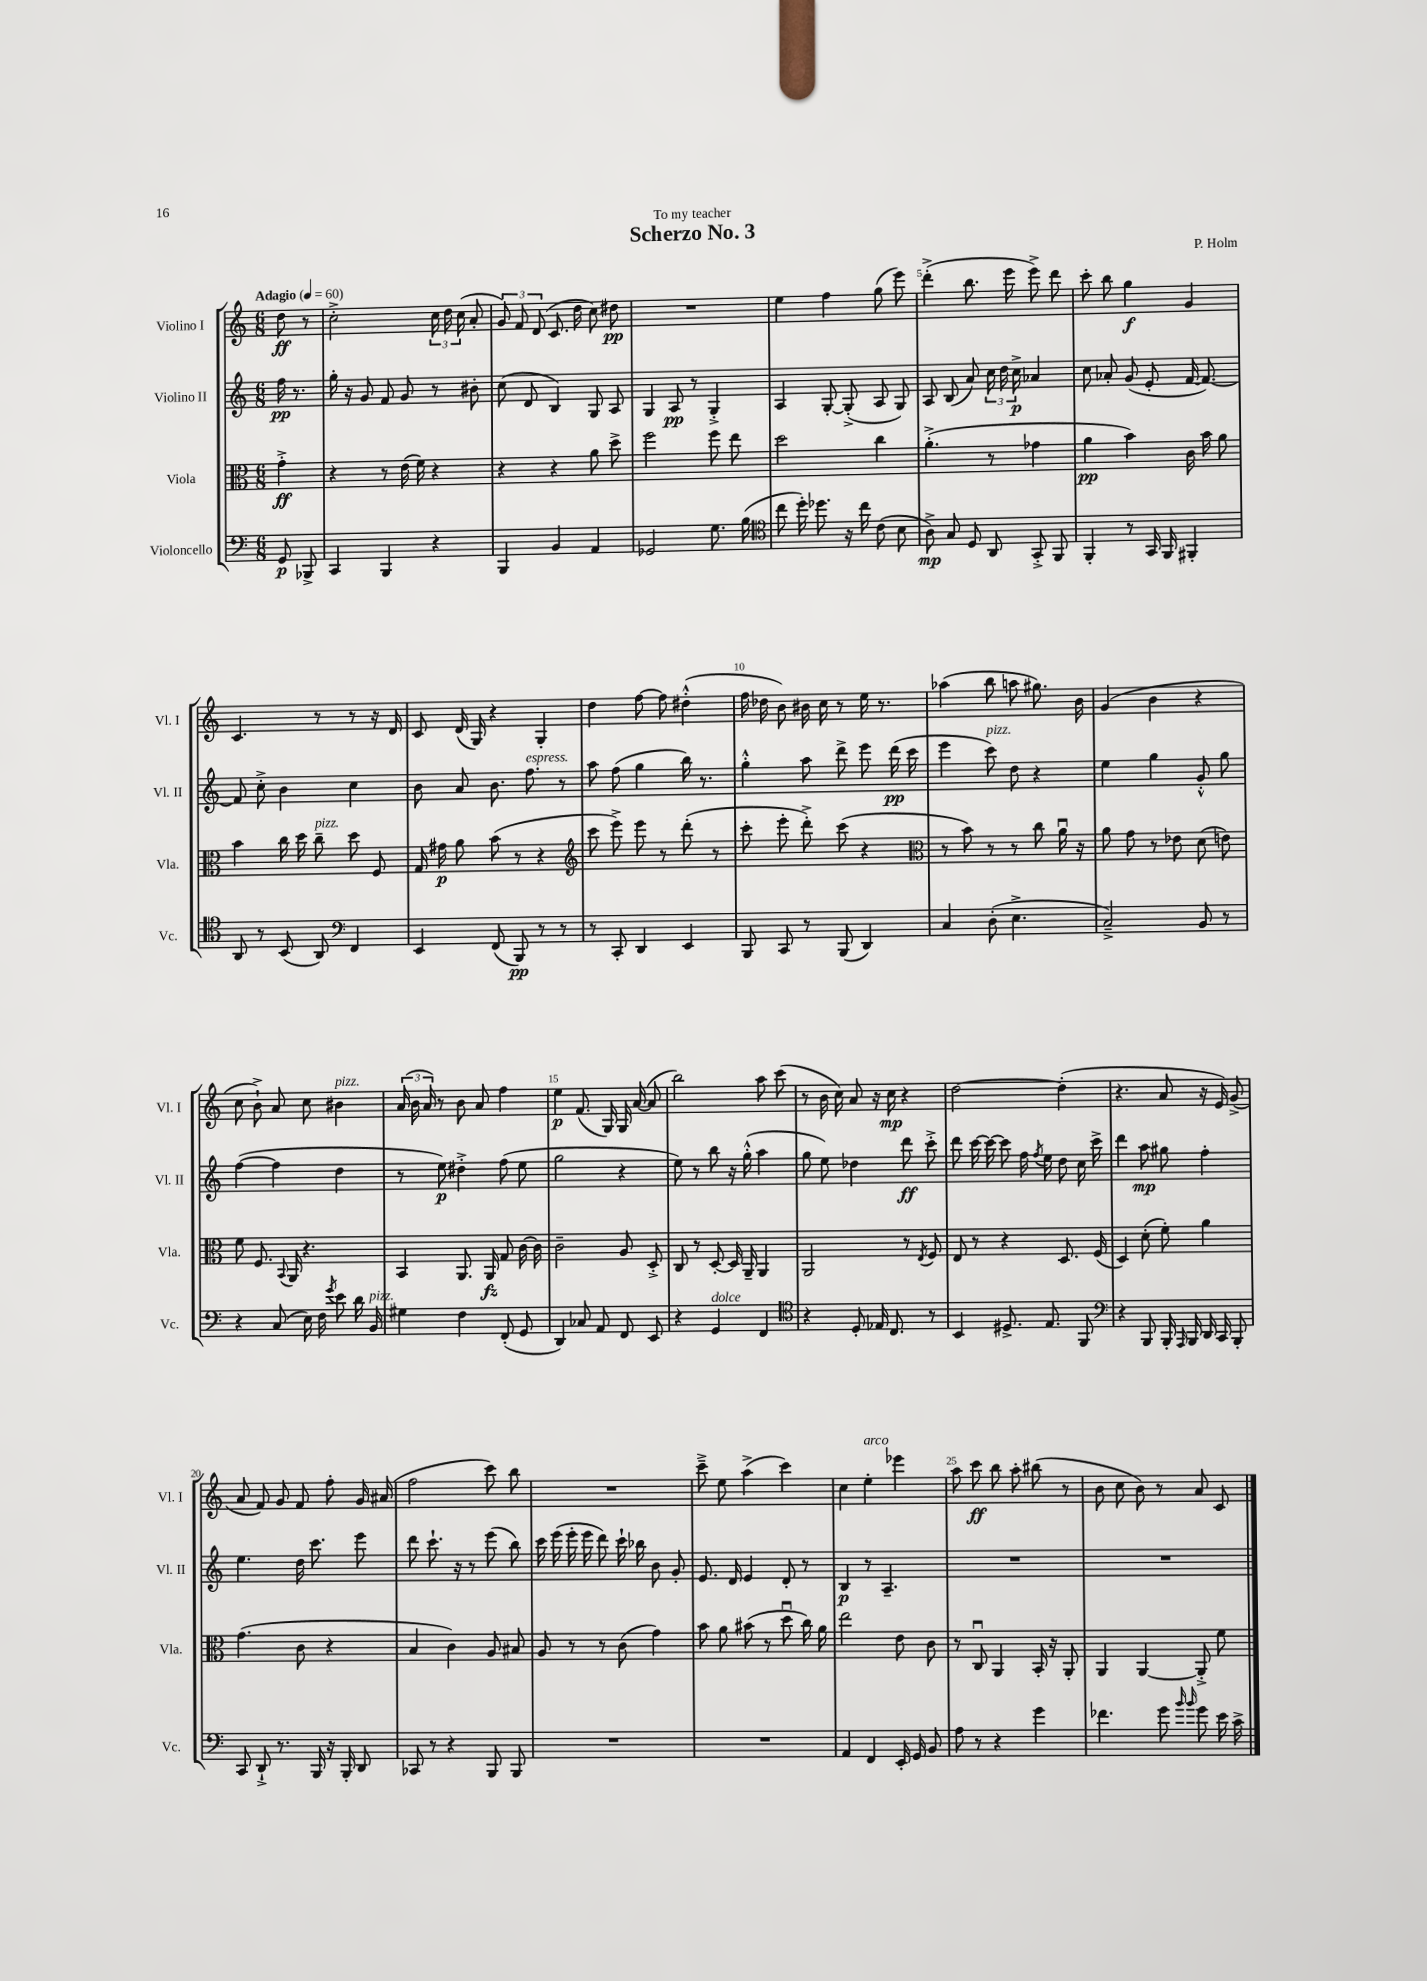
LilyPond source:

\header { title = "Scherzo No. 3" composer = "P. Holm" dedication = "To my teacher" }
<<
\new StaffGroup <<
\new Staff = "s0" \with { instrumentName = "Violino I" shortInstrumentName = "Vl. I" } {
    \clef treble \key c \major \numericTimeSignature \time 6/8 \partial 4 \tempo "Adagio" 4 = 60
    \autoBeamOff d''8\ff r8 |
    c''2-.-> \tuplet 3/2 { c''16 d''16 c''16( } a'8-. |
    \tuplet 3/2 { g'8) f'8 d'8( } c'8. d''16 c''8) dis''8\pp |
    R2. |
    e''4 f''4 g''8( e'''8) |
    d'''4-.->( b''8. e'''16 e'''8->) d'''8 |
    c'''8-. b''8 g''4\f g'4 |
    c'4. r8 r8 r16 d'16 |
    c'8 d'16( g16) r4 g4-. |
    d''4 f''8~ f''8 dis''4-.-^( |
    f''16 des''16 b'8) bis'16 c''16 r8 e''16 r8. |
    aes''4( b''8 a''8 gis''8.) b'16 |
    g'4( b'4 r4 |
    c''8 b'8-!->) a'8 c''8 bis'4^\markup { \italic "pizz." } |
    \tuplet 3/2 { a'16( b'16 a'16) } r8 b'8 a'8 f''4 |
    e''4\p f'8.( g16) g16 a'16~( a'8 |
    b''2) a''8 c'''8( |
    r8 b'16 c''16) a'8 r16 c''16\mp r4 |
    d''2~ d''4-.( |
    r4. a'8 r16 e'16) g'8->( |
    a'8 f'8) g'8 f'8 f''8-. g'16 ais'16( |
    f''2 c'''8) b''8 |
    R2. |
    c'''8---> e''8 a''4->( c'''4) |
    c''4 e''4-.^\markup { \italic "arco" } ees'''4 |
    a''8 c'''8\ff b''8 a''8-. bis''8( r8 |
    b'8 c''8 b'8) r8 a'8 c'8 \bar "|." |
}
\new Staff = "s1" \with { instrumentName = "Violino II" shortInstrumentName = "Vl. II" } {
    \clef treble \key c \major \numericTimeSignature \time 6/8 \partial 4
    \autoBeamOff f''16\pp r8. |
    g''16-. r16 g'8 f'8 g'8 r8 bis'8-. |
    c''8( d'8 b4) g8 a8 |
    g4 a8\pp r8 g4-.-> |
    a4 g8~-. g8-.->( a8 g8) |
    a8 b8( a'8) \tuplet 3/2 { c''16 d''16 c''16->\p } aes'4 |
    c''8 aes'8-. g'8( e'8-. f'16~ f'8.~) |
    f'8 c''8-.-> b'4 c''4 |
    b'8 a'8 b'8. f''8.^\markup { \italic "espress." } r8 |
    a''8 f''8( g''4 b''16) r8. |
    g''4-.-^ a''8 d'''8-> e'''8 d'''16\pp( c'''16 |
    e'''4 c'''8^\markup { \italic "pizz." }) d''8 r4 |
    e''4 g''4 g'8-.-^ g''8 |
    f''4~( f''4 d''4 |
    r8 e''8\p) dis''4-.-> f''8( e''8 |
    g''2 r4 |
    e''8) r8 b''8 r16 g''16-.-^( a''4 |
    g''8 e''8) des''4 d'''8\ff c'''8-.-> |
    d'''8 c'''16~ c'''16~ c'''8 f''16 \acciaccatura { f''8 } e''16 d''8 c''16 c'''16-> |
    d'''4 a''8\mp gis''8 f''4-. |
    e''4. d''16 c'''8. e'''8 |
    d'''8 c'''8.-! r16 r8 e'''8( b''8) |
    c'''16 e'''16( e'''16-. e'''16 d'''8) c'''16-! bes''16 b'8 g'8-. |
    e'8. d'16 e'4 d'8-. r8 |
    b4\p r8 a4.-- |
    R2. |
    R2. \bar "|." |
}
\new Staff = "s2" \with { instrumentName = "Viola" shortInstrumentName = "Vla." } {
    \clef alto \key c \major \numericTimeSignature \time 6/8 \partial 4
    \autoBeamOff g'4-.->\ff |
    r4 r8 e'16( f'16) r4 |
    r4 r4 a'8 d''8-> |
    f''2 f''8 e''8 |
    d''2 c''4 |
    a'4.-.->( r8 ges'4 |
    a'4\pp b'4) c'16 b'16 a'8 |
    b'4 c''16 d''16 c''8--^\markup { \italic "pizz." } d''8 f8 |
    g16 gis'16\p a'8 b'8( r8 r4 |
    \clef treble c'''8 e'''8->) e'''8 r8 d'''8-.( r8 |
    c'''8-. e'''8-. d'''8-.->) c'''8( r4 |
    \clef alto r8 b'8) r8 r8 c''8 a'16\downbow r16 |
    a'8 g'8 r8 ees'8 d'8( e'8) |
    f'8 f8. \appoggiatura { b,8 } a,16 r4. |
    b,4 a,8. a,16\fz g8 c'16~ c'16 |
    c'2-- a8 d8-.-> |
    c8 r8 d8~-. d16 a,16-- a,4 |
    a,2 r8 \acciaccatura { e8 } f8 |
    e8 r8 r4 d8. f16( |
    d4) d'8-.( f'8-.) a'4 |
    g'4.( c'8 r4 |
    b4 c'4) a8 bis8 |
    a8 r8 r8 c'8( g'4) |
    b'8 a'8 bis'8( r8 d''8\downbow c''16) a'16 |
    e''2 e'8 c'8 |
    r8 c8\downbow a,4 b,16-. r16 a,8-. |
    a,4 a,4~ a,8-.-> f'8 \bar "|." |
}
\new Staff = "s3" \with { instrumentName = "Violoncello" shortInstrumentName = "Vc." } {
    \clef bass \key c \major \numericTimeSignature \time 6/8 \partial 4
    \autoBeamOff g,8\p bes,,8-> |
    c,4 b,,4 r4 |
    b,,4 b,4 a,4 |
    ges,2 g8. b16( |
    \clef tenor c''8 d''16-.) des''8. r16 c''16 c'8( b8 |
    a8->\mp) g8 d8 a,8 g,8-.-> f,8 |
    f,4-. r8 g,16 f,16 fis,4-. |
    a,8 r8 b,8( a,8) \clef bass f,4 |
    e,4 f,8( b,,8\pp) r8 r8 |
    r8 c,8-. d,4 e,4 |
    b,,8 c,8 r8 b,,8( d,4) |
    c4 d8-.( e4.-> |
    c2--->) b,8 r8 |
    r4 c8( e16) f16 \acciaccatura { g'8 } e'8 d'16 b,16^\markup { \italic "pizz." } |
    gis4 f4 f,8-.( g,8 |
    d,4) ces8 a,8 f,8 e,8 |
    r4 g,4^\markup { \italic "dolce" } f,4 |
    \clef tenor r4 d8-. ees16 c8. r8 |
    b,4 dis8.-> e8. f,8 |
    \clef bass r4 b,,8 b,,16-. \grace { a,,16 } b,,16 d,16 c,16 b,,8-. |
    c,8 d,8-!-> r8. b,,16 r16 b,,16-. d,8 |
    ces,8 r8 r4 b,,8 b,,8 |
    R2. |
    R2. |
    a,4 f,4 e,16-. g,16 b,8 |
    a8 r8 r4 g'4 |
    fes'4. g'8 \grace { b'16 b'16 } g'8 e'16 c'16-> \bar "|." |
}
>>
>>
\layout { \context { \Score \override BarNumber.break-visibility = ##(#f #t #t) barNumberVisibility = #(every-nth-bar-number-visible 5) } }
